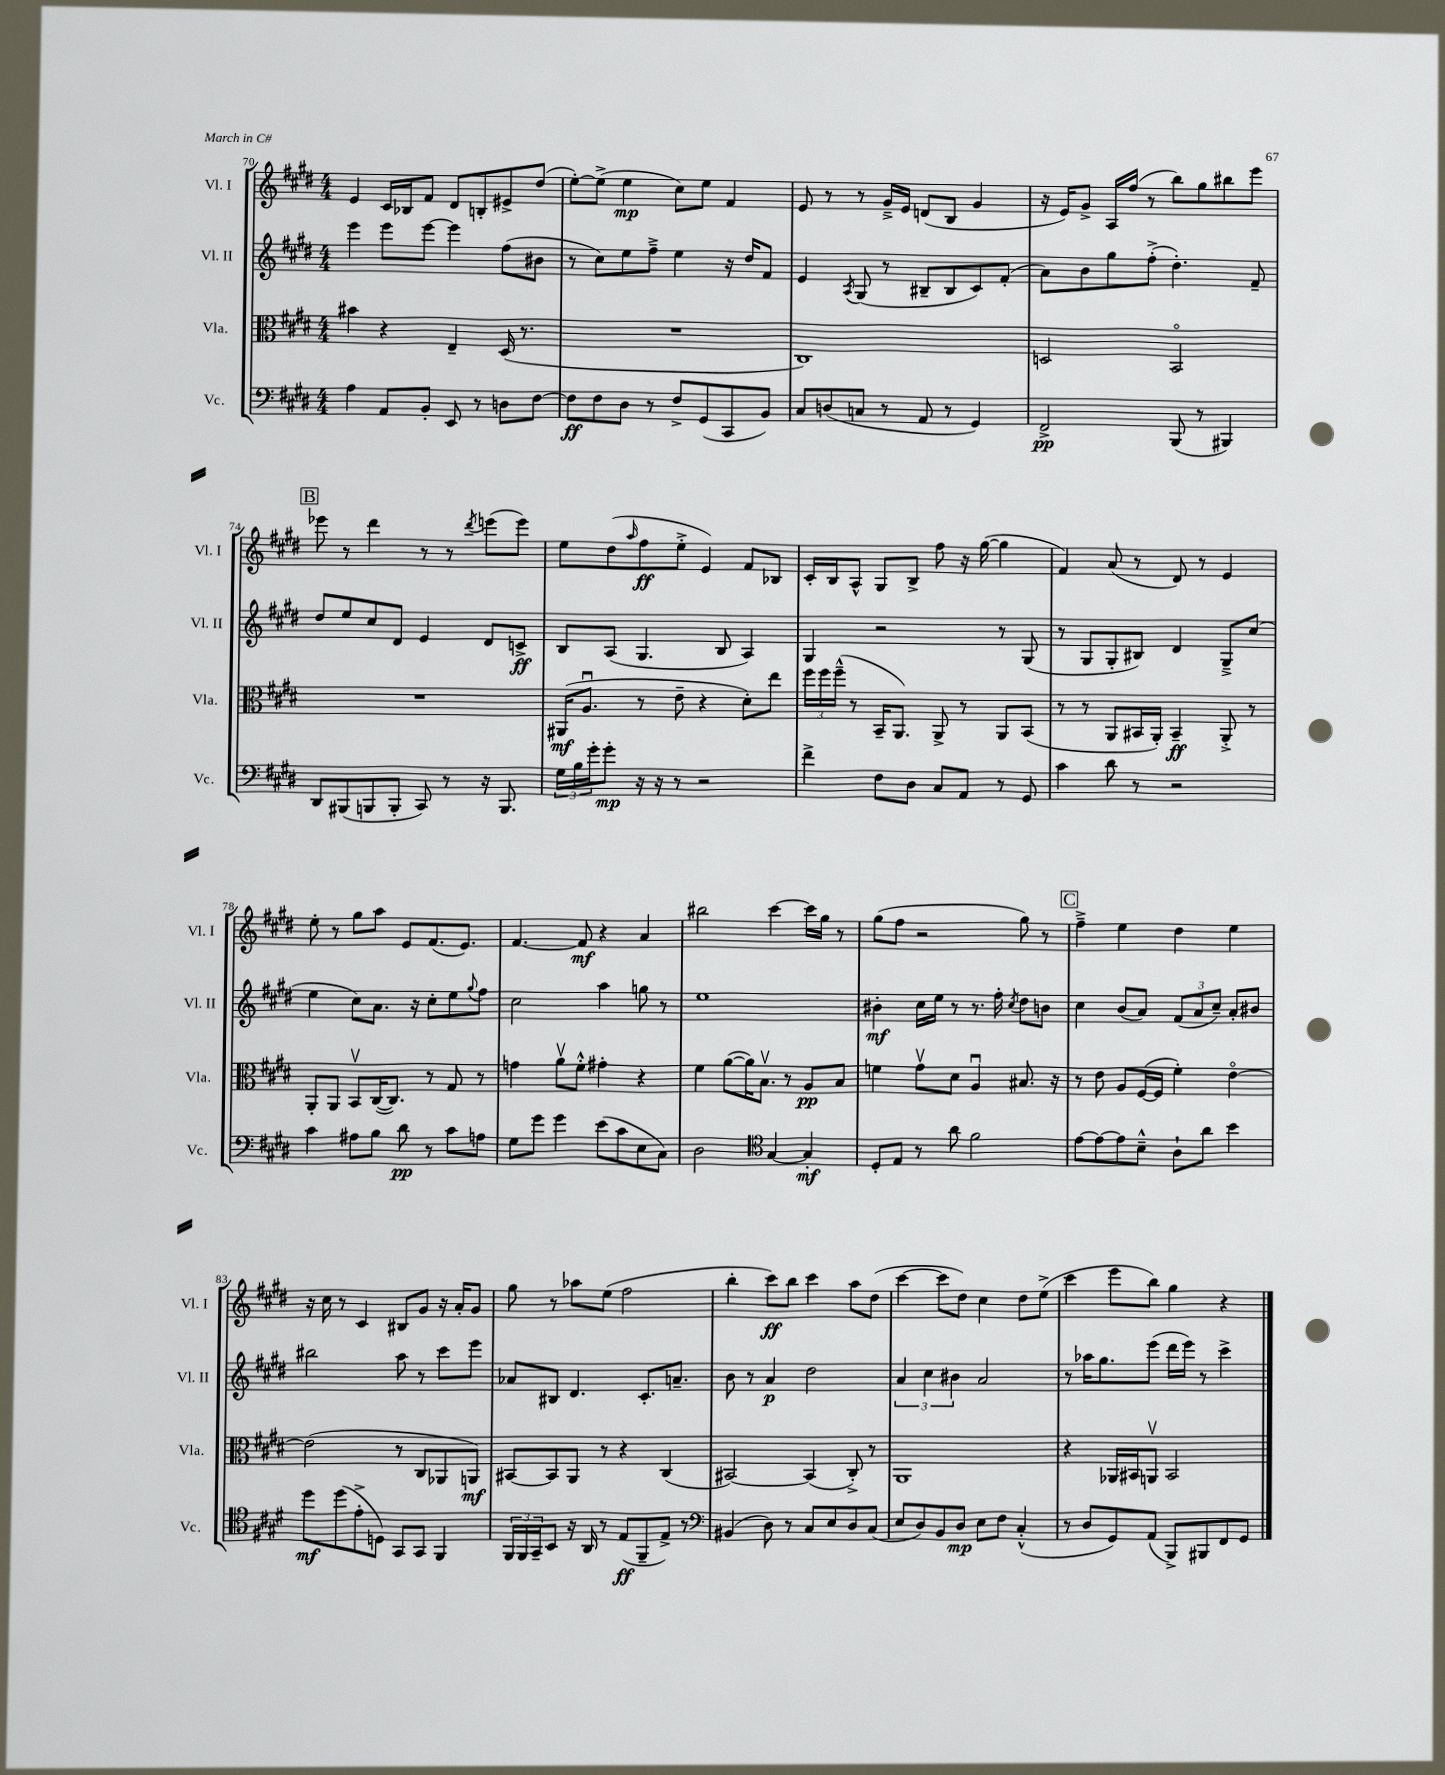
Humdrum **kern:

**kern	**kern	**kern	**kern
*staff4	*staff3	*staff2	*staff1
*clefF4	*clefC3	*clefG2	*clefG2
*k[f#c#g#d#]	*k[f#c#g#d#]	*k[f#c#g#d#]	*k[f#c#g#d#]
*M4/4	*M4/4	*M4/4	*M4/4
4A\	4b#\	4eee\	4e/
8AA/L	4r	8eee\L	16c#/LL
.	.	.	16B-/J
8BB'/J	.	[8eee\J	8f#/J
8EE/	4E~/	4eee\]	8d#/L
8r	.	.	8B'/
8D\L	(16D#/	(8ff#\L	8e#^/
.	8.r	.	.
[8F#\J	.	8b#\J	(8dd#/J
=	=	=	=
8F#\]L	1r	8r	[8ee'\L)
8F#\	.	8cc#\L)	(8ee^\]J
8D#\J	.	8ee\	4ee\
8r	.	8ff#~^\J	.
8F#^/L	.	4ee\	8cc#\L)
(8GG#/	.	.	8ee\J
8CC#/	.	16r	4f#/
.	.	16dd#/LK	.
8BB/J)	.	8f#/J	.
=	=	=	=
8C#/L	1C#)	4e/	8e/
(8D/	.	.	8r
.	.	8qA/	.
8C/J	.	(8G#/	8r
8r	.	8r	16g#~^/LL
.	.	.	16e/JJ
8AA/	.	8B#~/L	(8d/L
8r	.	8B#/	8B/J
4GG#/)	.	8c#/)	4g#/
.	.	(8f#'/J	.
=	=	=	=
2FF#^/	2D/	8a\L)	16r
.	.	.	16e/LK)
.	.	8b\	8g#^/J
.	.	8gg#\	16A/LL
.	.	.	(16ff#/JJ
.	.	(8ff#'^\J	8r
(8BBB/	2BBo/	4.dd#'\)	8bb\L)
8r	.	.	8gg#\
4BBB#/)	.	.	8bb#\
.	.	8f#~/	8eee\J
=	=	=	=
8DD#/L	1r	8dd#/L	8eee-\
(8BBB#/	.	8ee/	8r
8BBB/	.	8cc#/	4ddd#\
8BBB'/J	.	8d#/J	.
8CC#/)	.	4e/	8r
8r	.	.	8r
.	.	.	8qddd#/
16r	.	8d#/L	(8eee\L
8.BBB/	.	.	.
.	.	8c^/J	8eee\J)
=	=	=	=
24G#\LL	(16AA#/LK	8B/L	8ee\L
24B\	.	.	.
.	8.Au/J	.	.
24g#'\J	.	.	.
8g#'\J	.	(8A/J	(8dd#\
.	.	.	16qqaa/
16r	8r	4.G#/	8ff#\
16r	.	.	.
8r	8e~\	.	8ee'^\J
2r	4r	.	4e/)
.	.	8B/	.
.	8d#'\L)	4A/)	8f#/L
.	8ee\J	.	8B-/J
=	=	=	=
4f#^\	24ff#\LL	4G#/	16c#'/LL
.	24ff#\	.	.
.	.	.	16B/J
.	(24ff#~^^\JJ	.	.
.	8r	.	8A^^/J
8F#\L	16BB~/LK	2r	8G#/L
.	8.AA/J)	.	.
8D#\J	.	.	8B^/J
8C#/L	8AA^/	.	8ff#\
8AA/J	8r	.	16r
.	.	.	([16gg#\
8r	8AA/L	8r	4gg#\]
8GG#/	(8BB/J	(8G#/	.
=	=	=	=
4c#\	8r	8r	4f#/)
.	8r	8G#/L	.
8d#\	8AA/L	8G#'/	(8a/
8r	16BB#/L	8B#/J)	8r
.	16AA'/JJ)	.	.
2r	4BB#~/	4d#/	8d#/)
.	.	.	8r
.	8AA'^/	8G#~^/L	4e/
.	8r	(8cc#/J	.
=	=	=	=
4c#\	8AA'/L	4ee\	8ee'\
.	8AA/J	.	8r
8A#\L	8BBv/L	8cc#\L)	8gg#\L
8B\J	([16C#/K	8.a\J	8aa\J
.	8.C#/]J)	.	.
8d#\	.	.	8e/L
.	.	16r	.
8r	8r	8cc#'\L	(8.f#/
8c#\L	8G#/	8ee\	.
.	.	.	8.e/J)
.	.	8qqgg#/	.
8A\J	8r	8ff#\J	.
=	=	=	=
8G#\L	4g\	2cc#\	[4.f#/
8g#\J	.	.	.
4g#\	8av\L	.	.
.	8f#'^^\J	.	8f#/]
(8e\L	4g#'\	4aa\	4r
8c#\	.	.	.
8E\	4r	8gg\	4a/
8C#\J)	.	8r	.
=	=	=	=
2D#\	4f#\	1ee	2bb#\
.	([8a\L	.	.
.	16a\]K)	.	.
.	8.Bv\J	.	.
*clefC4	*	*	*
[4G#/	.	.	[4ccc#\
.	8r	.	.
4G#'/]	8A/L	.	16ccc#\]LL
.	.	.	16gg#\JJ
.	8B/J	.	8r
=	=	=	=
8D#'/L	4f\	4b#'\	(8gg#\L
8E/J	.	.	8ff#\J
8r	8g#v\L	16cc#\LL	2r
.	.	16ee\JJ	.
8a\	8d#\J	8r	.
2f#\	4Au/	8.r	.
.	.	16ff#'\	.
.	.	8qcc#/	.
.	8.B#/	8dd#\L	8gg#\)
.	.	8b\J	8r
.	16r	.	.
=	=	=	=
[8e\L	8r	4cc#\	4ff#~^\
8e\_	8e\	.	.
8e\]	8A/L	(8b/L	4ee\
8B~^^\J	([16F#/L	8a/J)	.
.	16F#/]JJ	.	.
8A`\L	4f#'\)	(12f#/L	4dd#\
.	.	12a/	.
8a\J	.	.	.
.	.	12cc#~/J)	.
4b\	[4eo\	8a'/L	4ee\
.	.	8b#/J	.
=	=	=	=
8dd#\L	(2e\]	2bb#\	16r
.	.	.	16cc#\
(8dd#\	.	.	8r
8e'^\	.	.	4c#/
8D\J)	.	.	.
8GG#/L	8r	8aa\	8B#/L
8GG#/J	8C#/L	8r	8g#/J
4FF#/	8AA-/	8ccc#\L	16r
.	.	.	16a'/LK
.	8AA/J)	8eee\J	8g#/J
=	=	=	=
24FF#/LL	[8BB#/L	8a-/L	8gg#\
24FF#/	.	.	.
24GG#~/J	.	.	.
8BB/J	8BB#/]	8B#/J	8r
16r	8AA/J	4.d#/	8aa-\L
16AA/	.	.	.
8r	8r	.	(8ee\J
(8E/L	4r	.	2ff#\
8FF#~/	.	8.c#'/L	.
8E^/J)	(4C#/	.	.
.	.	8.a~/J	.
8r	.	.	.
=	=	=	=
*clefF4	*	*	*
(4BB#/	[2BB#/)	8b\	4bb'\
.	.	8r	.
8D#\)	.	4a/	8ccc#\L)
8r	.	.	8bb\J
8C#/L	(4BB#/]	2dd#\	4ccc#\
8E/	.	.	.
8D#/	8C#'^/)	.	8aa\L
(8C#/J	8r	.	(8dd#\J
=	=	=	=
8E/L	1AA	6a/	[4ccc#\
8D#/)	.	.	.
.	.	6cc#\	.
8BB/	.	.	8ccc#\]L
.	.	6b#\	.
8D#/J	.	.	8dd#\J)
8E\L	.	2a/	4cc#\
8F#\J	.	.	.
(4C#'^^/	.	.	8dd#\L
.	.	.	(8ee^\J
=	=	=	=
8r	4r	8r	4ccc#\
8D#/L	.	16aa-\LK	.
.	.	8.gg#\	.
8GG#/)	16AA-/LL	.	8eee\L
.	16BB#/J	.	.
(8AA/J	8AAv/J	(8eee\J	8bb\J)
8BBB^/L)	2BB#/	16ddd#\LL	4gg#\
.	.	16eee\JJ)	.
8BBB#/	.	8r	.
8FF#/	.	4ccc#^\	4r
8GG#/J	.	.	.
==	==	==	==
*-	*-	*-	*-
